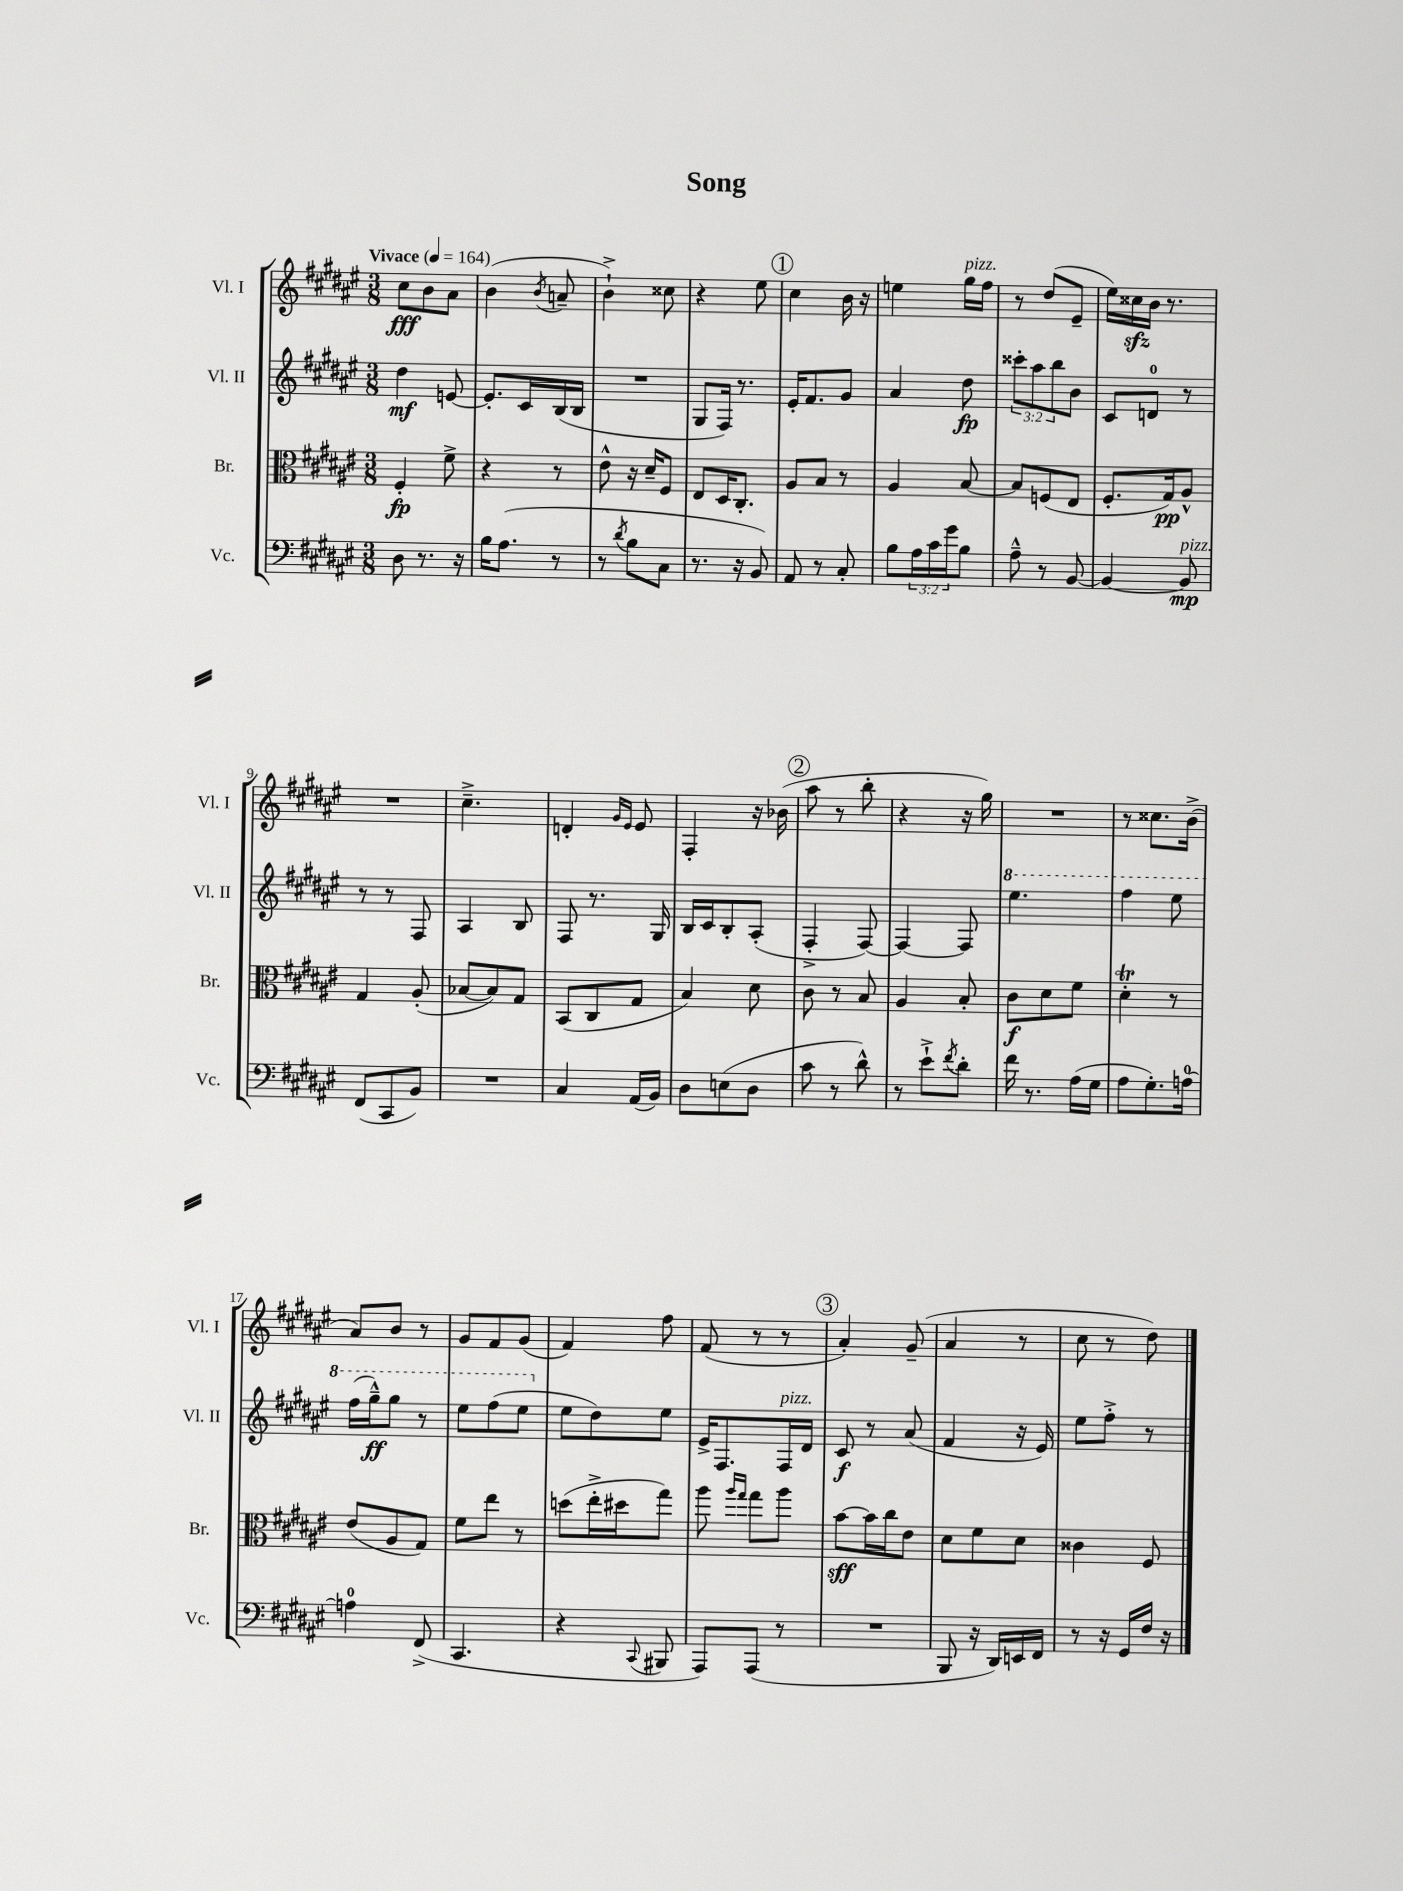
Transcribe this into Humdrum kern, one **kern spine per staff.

**kern	**dynam	**kern	**dynam	**kern	**dynam	**kern	**dynam
*part4	*part4	*part3	*part3	*part2	*part2	*part1	*part1
*staff4	*staff4	*staff3	*staff3	*staff2	*staff2	*staff1	*staff1
*I"Vc.	*	*I"Br.	*	*I"Vl. II	*	*I"Vl. I	*
*I'Vc.	*	*I'Br.	*	*I'Vl. II	*	*I'Vl. I	*
*clefF4	*	*clefC3	*	*clefG2	*	*clefG2	*
*k[f#c#g#d#a#e#]	*	*k[f#c#g#d#a#e#]	*	*k[f#c#g#d#a#e#]	*	*k[f#c#g#d#a#e#]	*
*M3/8	*	*M3/8	*	*M3/8	*	*M3/8	*
*MM164	*	*MM164	*	*MM164	*	*MM164	*
=1	=1	=1	=1	=1	=1	=1	=1
!	!	!	!	!	!	!LO:TX:a:B:t=Vivace	!
8D#\	.	4F#'/	fp	4dd#\	mf	8cc#\L	fff
8.r	.	.	.	.	.	8b\	.
.	.	8f#^\	.	[8en/	.	8a#\J	.
16r	.	.	.	.	.	.	.
=2	=2	=2	=2	=2	=2	=2	=2
16B\KL	.	4r	.	8.e'/L]	.	(4b\	.
(8.A#\J	.	.	.	.	.	.	.
.	.	.	.	16c#/L	.	.	.
.	.	.	.	.	.	8qb/	.
8r	.	8r	.	(16B/	.	8an~/	.
.	.	.	.	16B/JJ	.	.	.
=3	=3	=3	=3	=3	=3	=3	=3
8r	.	8e#^^\	.	4.r	.	4b`^\)	.
8qd#/	.	.	.	.	.	.	.
8B\L	.	16r	.	.	.	.	.
.	.	16d#~/KL	.	.	.	.	.
8C#\J	.	8F#/J	.	.	.	8cc##X\	.
=4	=4	=4	=4	=4	=4	=4	=4
8.r	.	8E#/L	.	8G#/L	.	4r	.
.	.	16D#/K	.	16F#/Jk)	.	.	.
16r	.	8.C#'/J	.	8.r	.	.	.
8BB/)	.	.	.	.	.	8ee#\	.
!!LO:REH:place=s1:t=1
=5	=5	=5	=5	=5	=5	=5	=5
8AA#/	.	8A#/L	.	16e#'/KL	.	4cc#\	.
.	.	.	.	8.f#/	.	.	.
8r	.	8B/J	.	.	.	.	.
8C#'/	.	8r	.	8g#/J	.	16b\	.
.	.	.	.	.	.	16r	.
=6	=6	=6	=6	=6	=6	=6	=6
8B\L	.	4A#/	.	4a#/	.	4een\	.
24A#\L	.	.	.	.	.	.	.
24c#\	.	.	.	.	.	.	.
24g#\J	.	.	.	.	.	.	.
!	!	!	!	!	!	!LO:TX:a:i:t=pizz.	!
8B\J	.	[8B/	.	8dd#\	fp	16gg#\LL	.
.	.	.	.	.	.	16ff#\JJ	.
=7	=7	=7	=7	=7	=7	=7	=7
8A#~^^\	.	8B/L]	.	12ccc##X'\L	.	8r	.
.	.	.	.	12aa#\	.	.	.
8r	.	(8Fn/	.	.	.	(8dd#/L	.
.	.	.	.	12bb\	.	.	.
[8BB/	.	8E#/J	.	8b\J	.	8e#~/J	.
=8	=8	=8	=8	=8	=8	=8	=8
4BB/_	.	8.F#'/L	.	8c#/L	.	16ee#\LL)	.
.	.	.	.	.	.	16cc##Xzz\	.
.	.	.	.	8dn/J	.	16b\JJ	.
.	.	16G#/k)	pp	.	.	8.r	.
!LO:TX:a:i:t=pizz.	!	!	!	!	!	!	!
8BB/]	mp	8A#^^/J	.	8r	.	.	.
!!LO:LB:g=z
=9	=9	=9	=9	=9	=9	=9	=9
(8FF#/L	.	4G#/	.	8r	.	4.r	.
8CC#/	.	.	.	8r	.	.	.
8BB/J)	.	(8A#'/	.	8F#/	.	.	.
=10	=10	=10	=10	=10	=10	=10	=10
4.r	.	[8B-X/L	.	4A#/	.	4.cc#~^\	.
.	.	8B-/])	.	.	.	.	.
.	.	8G#/J	.	8B/	.	.	.
=11	=11	=11	=11	=11	=11	=11	=11
4C#/	.	(8BB/L	.	8F#/	.	4dn'/	.
.	.	8C#/	.	8.r	.	.	.
.	.	.	.	.	.	16qqg#/LL	.
.	.	.	.	.	.	16qqe#/JJ	.
(16AA#/LL	.	8G#/J	.	.	.	8e#/	.
16BB/JJ)	.	.	.	16G#/	.	.	.
=12	=12	=12	=12	=12	=12	=12	=12
8D#\L	.	4B/)	.	16B/LL	.	4F#'/	.
.	.	.	.	16c#/J	.	.	.
(8En\	.	.	.	8B'/	.	.	.
8D#\J	.	8d#\	.	(8A#'/J	.	16r	.
.	.	.	.	.	.	(16b-X\	.
!!LO:REH:place=s1:t=2
=13	=13	=13	=13	=13	=13	=13	=13
8c#\	.	8c#\	.	4F#'^/	.	8aa#\	.
8r	.	8r	.	.	.	8r	.
8d#^^\)	.	8B/	.	[8F#/)	.	8bb'\	.
=14	=14	=14	=14	=14	=14	=14	=14
8r	.	4A#/	.	4F#/_	.	4r	.
8e#`^\L	.	.	.	.	.	.	.
8qf#/	.	.	.	.	.	.	.
8d#'\J	.	8B'/	.	8F#/]	.	16r	.
.	.	.	.	.	.	16gg#\)	.
=15	=15	=15	=15	=15	=15	=15	=15
*	*	*	*	*8va	*	*	*
16f#\	.	8c#\L	f	4.eee#\	.	4.r	.
8.r	.	.	.	.	.	.	.
.	.	8d#\	.	.	.	.	.
(16A#\LL	.	8f#\J	.	.	.	.	.
16G#\JJ	.	.	.	.	.	.	.
=16	=16	=16	=16	=16	=16	=16	=16
8A#\L	.	4d#T'\	.	4fff#\	.	8r	.
8.G#'\)	.	.	.	.	.	8.cc##X\L	.
.	.	8r	.	8eee#\	.	.	.
[16An\Jk	.	.	.	.	.	(16b^\Jk	.
!!LO:LB:g=z
=17	=17	=17	=17	=17	=17	=17	=17
4An\]	.	(8e#/L	.	(16fff#\LL	.	8a#/L)	.
.	.	.	.	16ggg#~^^\J)	ff	.	.
.	.	8A#/	.	8ggg#\J	.	8b/J	.
(8FF#^/	.	8G#/J)	.	8r	.	8r	.
=18	=18	=18	=18	=18	=18	=18	=18
4.CC#/	.	8f#\L	.	8eee#\L	.	8g#/L	.
.	.	8ee#\J	.	(8fff#\	.	8f#/	.
.	.	8r	.	8eee#\J	.	(8g#/J	.
=19	=19	=19	=19	=19	=19	=19	=19
*	*	*	*	*X8va	*	*	*
4r	.	(8ddn\L	.	8ee#\L	.	4f#/)	.
.	.	16ee#'^\L	.	8dd#\)	.	.	.
.	.	16dd#X\J	.	.	.	.	.
8qqCC#/	.	.	.	.	.	.	.
8BBB#X/	.	8gg#\J)	.	8ee#\J	.	8ff#\	.
=20	=20	=20	=20	=20	=20	=20	=20
8AAA#/L)	.	8aa#\	.	16e#^/KL	.	(8f#/	.
.	.	.	.	8.F#/	.	.	.
.	.	16qqaa#/LL	.	.	.	.	.
.	.	16qqgg#/JJ	.	.	.	.	.
(8AAA#/J	.	8gg#\L	.	.	.	8r	.
!	!	!	!	!LO:TX:a:i:t=pizz.	!	!	!
8r	.	8aa#\J	.	16F#/L	.	8r	.
.	.	.	.	16d#/JJ	.	.	.
!!LO:REH:place=s1:t=3
=21	=21	=21	=21	=21	=21	=21	=21
4.r	.	[8b\L	sff	8c#/	f	4a#'/)	.
.	.	16b\L]	.	8r	.	.	.
.	.	16cc#\J	.	.	.	.	.
.	.	8e#\J	.	(8a#/	.	(8g#~/	.
=22	=22	=22	=22	=22	=22	=22	=22
8BBB/	.	8d#\L	.	4f#/	.	4a#/	.
16r	.	8f#\	.	.	.	.	.
16DD#/LL)	.	.	.	.	.	.	.
16EEn/	.	8d#\J	.	16r	.	8r	.
16FF#/JJ	.	.	.	16e#/)	.	.	.
=23	=23	=23	=23	=23	=23	=23	=23
8r	.	4c##X\	.	8ee#\L	.	8cc#\	.
16r	.	.	.	8ff#'^\J	.	8r	.
16GG#/LL	.	.	.	.	.	.	.
16F#/JJ	.	8F#/	.	8r	.	8dd#\)	.
16r	.	.	.	.	.	.	.
==	==	==	==	==	==	==	==
*-	*-	*-	*-	*-	*-	*-	*-
